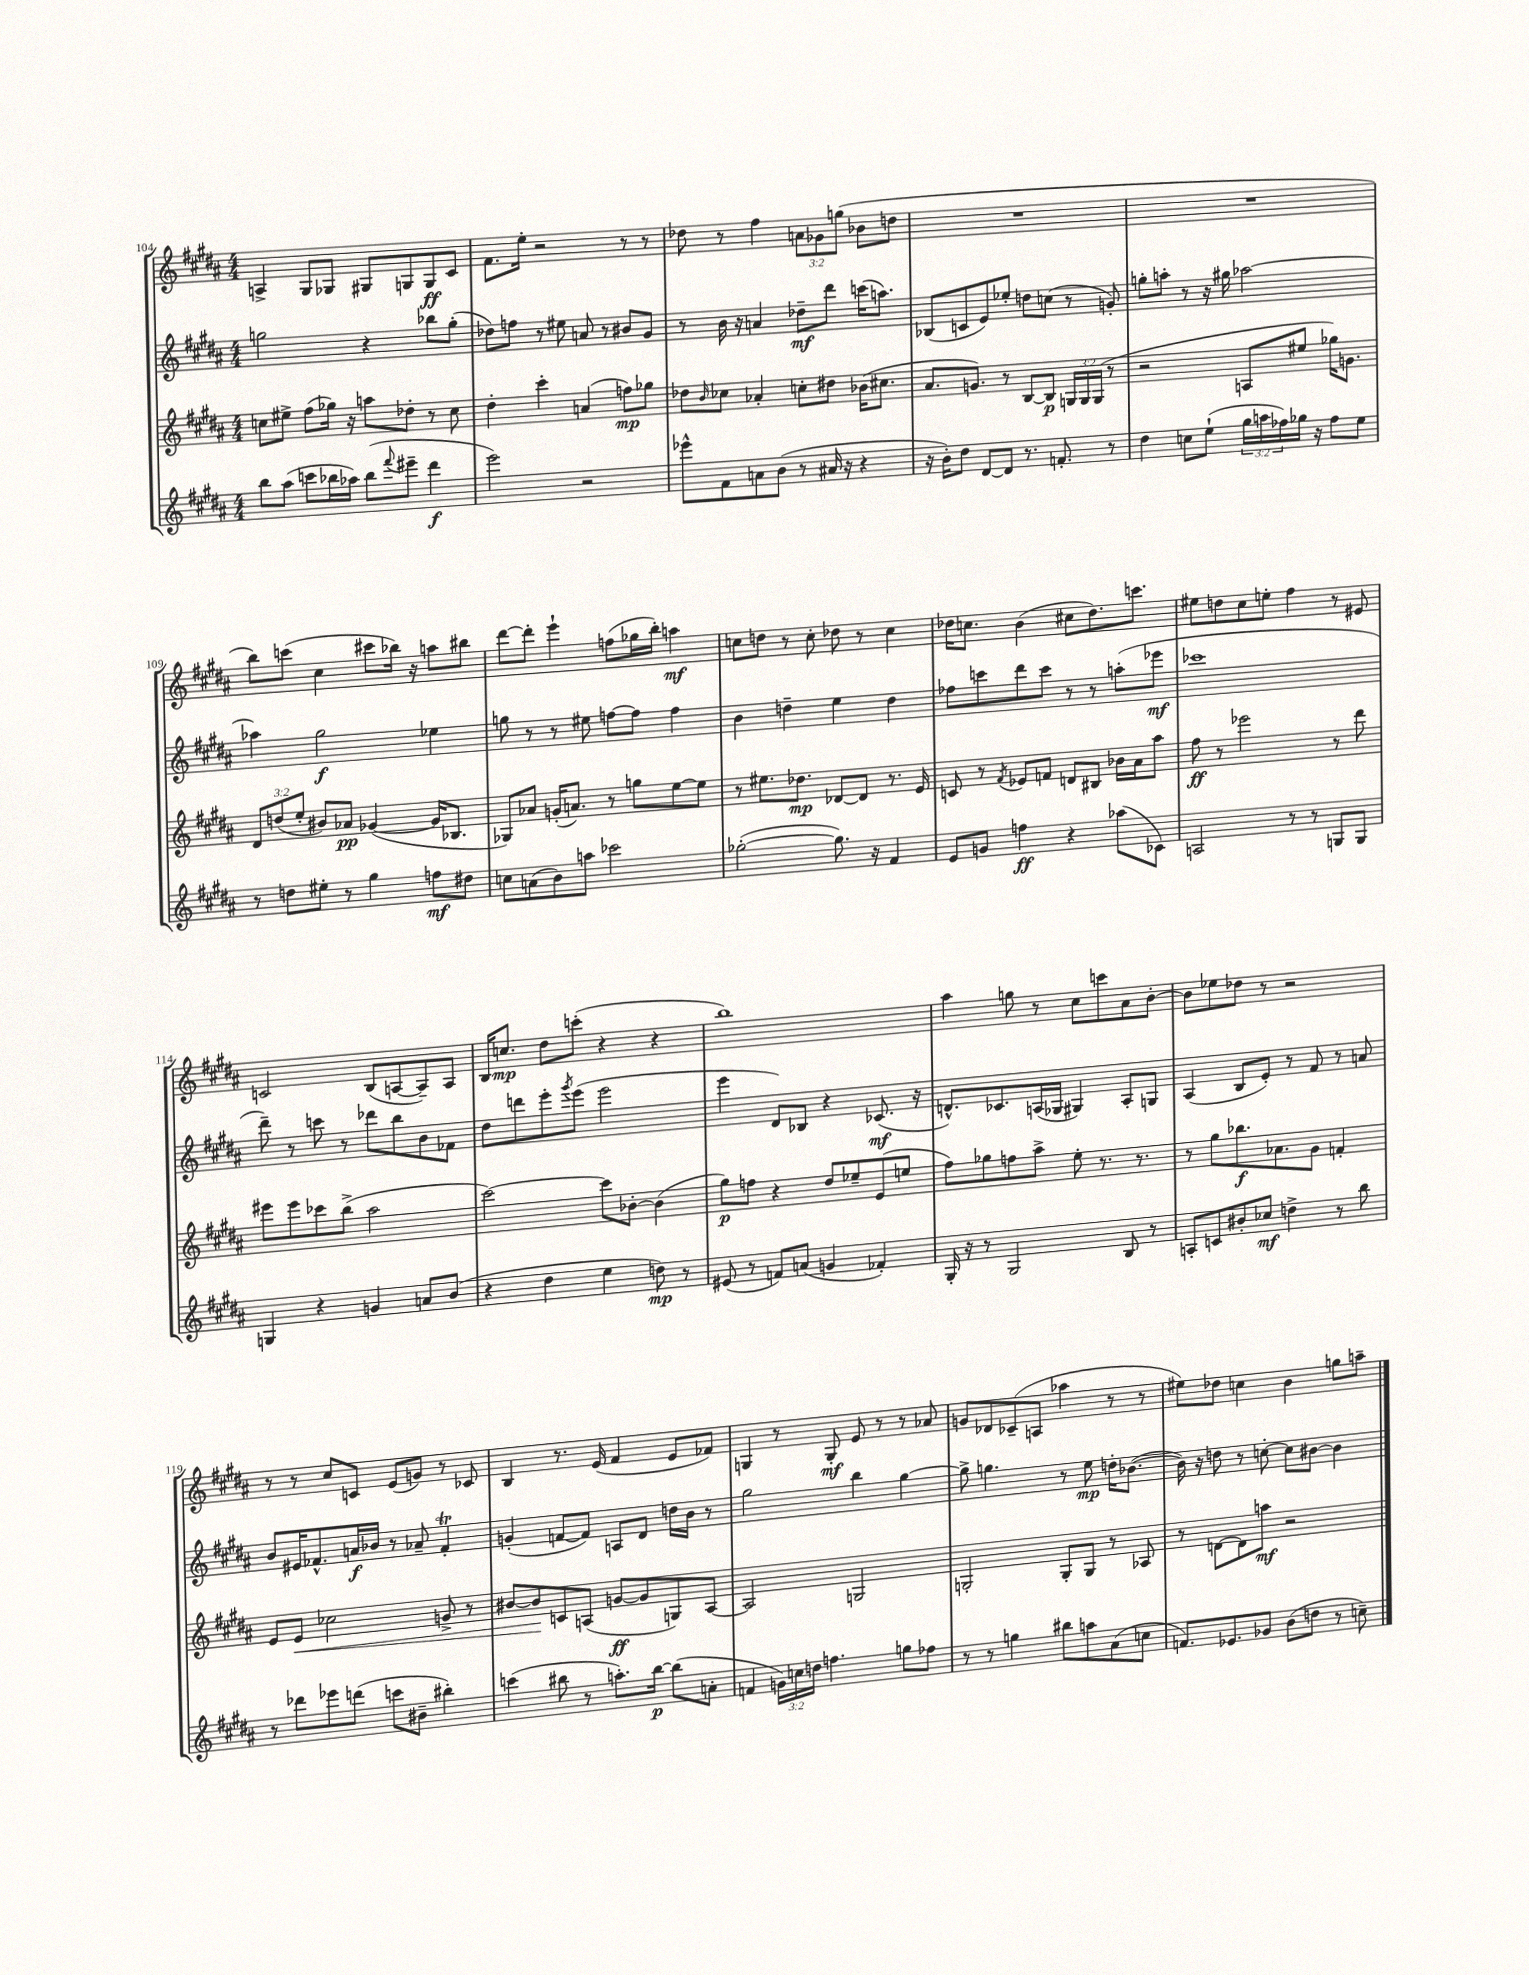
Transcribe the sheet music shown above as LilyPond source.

<<
\new StaffGroup <<
\new Staff = "s0" {
    \clef treble \key b \major \numericTimeSignature \time 4/4 \override Staff.TupletNumber.text = #tuplet-number::calc-fraction-text
    a4-> gis8 ges8 gis8 g8 g8\ff cis'8 |
    fis'8. e''16-. r2 r8 r8 |
    des''8 r8 fis''4 \tuplet 3/2 { a'8 ges'8 g''8( } bes'8 d''8 |
    R1 |
    R1 |
    b''8) c'''8( cis''4 cis'''8 bes''16) r16 a''8 bis''8 |
    dis'''8~ dis'''8-. e'''4-! f''8( ges''16 b''16-.) a''4\mf |
    c''8 d''8 r8 c''8-. des''8 r8 c''4 |
    des''16 c''8. b'4( cis''8 des''8.) c'''8. |
    eis''8 d''8 cis''8 e''8-. fis''4 r8 eis'8 |
    c'2 b8( a8~ a8--) a8 |
    b16 c''8.\mp dis''8 c'''8-.( r4 r4 |
    b''1) |
    ais''4 g''8 r8 cis''8 c'''8 ais'8 b'8~-. |
    b'8 ees''8 des''8 r8 r2 |
    r8 r8 cis''8 c'8 e'8( g'8) r8 ces'8 |
    b4 r8. e'16( fis'4 e'8 fes'8) |
    g4 r8 g8-.\mf e'8 r8 r8 aes'8 |
    g'8 des'8 ces'8--( a8 aes''4 r8 r8 |
    eis''8) des''8 c''4 b'4 g''8 a''8-- \bar "|." |
}
\new Staff = "s1" {
    \clef treble \key b \major \numericTimeSignature \time 4/4
    g''2 r4 bes''8 g''8-.( |
    des''8) f''8 r8 eis''8 a'8 r8 bis'8 gis'8 |
    r8 b'16 r16 a'4 des''8--\mf dis'''8 c'''16( a''8.) |
    bes8( c'8 e'8) ees''8-. d''8 c''8( r8 g'8-.) |
    g''8-. a''8-. r8 r16 gis''16 aes''2~ |
    aes''4 gis''2\f ees''4 |
    g''8 r8 r8 eis''8 f''8~ f''8 f''4 |
    b'4 d''4-- e''4 d''4 |
    fes''8 c'''8 dis'''8 c'''8 r8 r8 a''8-.( ees'''8\mf |
    ces'''1 |
    dis'''8--) r8 c'''8 r8 des'''8 b''8 b'8 fes'8 |
    dis''8 d'''8 e'''8-. \acciaccatura { gis'''8 } e'''8( e'''2 |
    e'''4 dis'8) bes8 r4 ces'8.\mf( r16 |
    d'8.-^) ces'8. a16( ges16 gis4) a8-. g8 |
    ais4( b8 e'8-.) r8 fis'8 r8 a'8 |
    b'8 eis'16 fes'8.-^ a'16\f bes'16 r8 aes'8-- fes'4-.\trill |
    g'4-.( f'8~ f'8) a8 dis'8 d''16 b'16 r8 |
    gis''2 b''4 gis''4~ |
    gis''8-> g''4. r8 e''8\mp d''16-. bes'8.~( |
    bes'16) r16 d''8 r8 c''8~-. c''8 bis'8~ bis'4 \bar "|." |
}
\new Staff = "s2" {
    \clef treble \key b \major \numericTimeSignature \time 4/4 \override Staff.TupletNumber.text = #tuplet-number::calc-fraction-text
    c''8 eis''8-> fis''8( ges''16) r16 a''8 des''8-. r8 c''8 |
    dis''4-. cis'''4-. a'4( f''8\mp) ges''8 |
    des''8 \grace { b'16 } ces''8 aes'4-. c''8-. dis''8 bes'16( cis''8. |
    ais'8. g'8.) r8 b8~ b8\p \tuplet 3/2 { g16 g16 g16( } r8 |
    r2 a8 eis''8 ges''16) g'8. |
    \tuplet 3/2 { dis'8 d''8( e''8-. } bis'8) aes'8\pp ges'4~( ges'16 bes8. |
    ges8) aes'8 g'16-.( a'8.) r8 g''8 e''8~ e''8 |
    r8 eis''8. des''8.\mp des'8~ des'8 r8. e'16 |
    c'8 r8 \acciaccatura { fis'8 } ees'8 f'8 d'8 bis8 bes'16 ais'16 ais''8 |
    fis''8\ff r8 ees'''2 r8 dis'''8 |
    eis'''8 eis'''8 ces'''8 b''8->( ais''2 |
    cis'''2~) cis'''8 bes'8~-. bes'4( |
    gis''8\p) f''8 r4 dis''8 ees''8-- e'8( e''8 |
    fis''8) ges''8 f''8 ais''8-> e''8-. r8. r8. |
    r8 gis''8 bes''8.\f aes'8. gis'8 f'4-. |
    e'8 e'8\< ces''2 g'8-> r8 |
    bis'8~ bis'8\! c'8 a8( g'8~\ff g'8 g8) a8~ |
    a2 g2 |
    g2-. g8-. g8 r8 aes8 |
    r8 d'8~ d'8 a''8\mf r2 \bar "|." |
}
\new Staff = "s3" {
    \clef treble \key b \major \numericTimeSignature \time 4/4 \override Staff.TupletNumber.text = #tuplet-number::calc-fraction-text
    b''8 ais''8( c'''8 bes''16 aes''16) bes''8( \appoggiatura { fis'''8 } eis'''8-- dis'''4\f |
    e'''2) r2 |
    ees'''8-^ fis'8 a'8 b'8( r8 ais'16 r16 r4 |
    r16 b'16-.) dis''8 dis'8~ dis'8 r8. f'8.-. r8 |
    dis''4 c''8 e''8-!( \tuplet 3/2 { gis''16 a''16 fes''16) } ges''16 r16 fes''8 e''8 |
    r8 d''8 eis''8-. r8 gis''4 f''8\mf dis''8 |
    c''8 a'8( b'8) a''8 ces'''2 |
    ges''2~-.( ges''8.) r16 fis'4 |
    e'8 g'8 f''4\ff r4 aes''8( ces'8) |
    a2 r8 r8 g8 g8 |
    g4 r4 g'4 a'8 b'8( |
    r4 dis''4 e''4 d''8\mp) r8 |
    eis'8( r8 f'8) a'8( g'4 fes'4-.) |
    gis16-. r16 r8 gis2 b8 r8 |
    a8-. c'8 bis'8-. ces''8\mf d''4-> r8 b''8 |
    r8 des'''8 ees'''8 d'''8( c'''8 bis'8-- bis''4-.) |
    c'''4( bis''8 r8 a''8.-.) bis''16~\p bis''8( a'8-. |
    f'4 \tuplet 3/2 { g'16) c''16 d''16 } f''4. g''8 fes''8 |
    r8 r8 g''4 bis''8 a''8 ais'8( c''8 |
    f'8.) ees'8. ges'8 b'8( d''8 r8 c''8--) \bar "|." |
}
>>
>>
\layout { \context { \Score currentBarNumber = #104 } }
